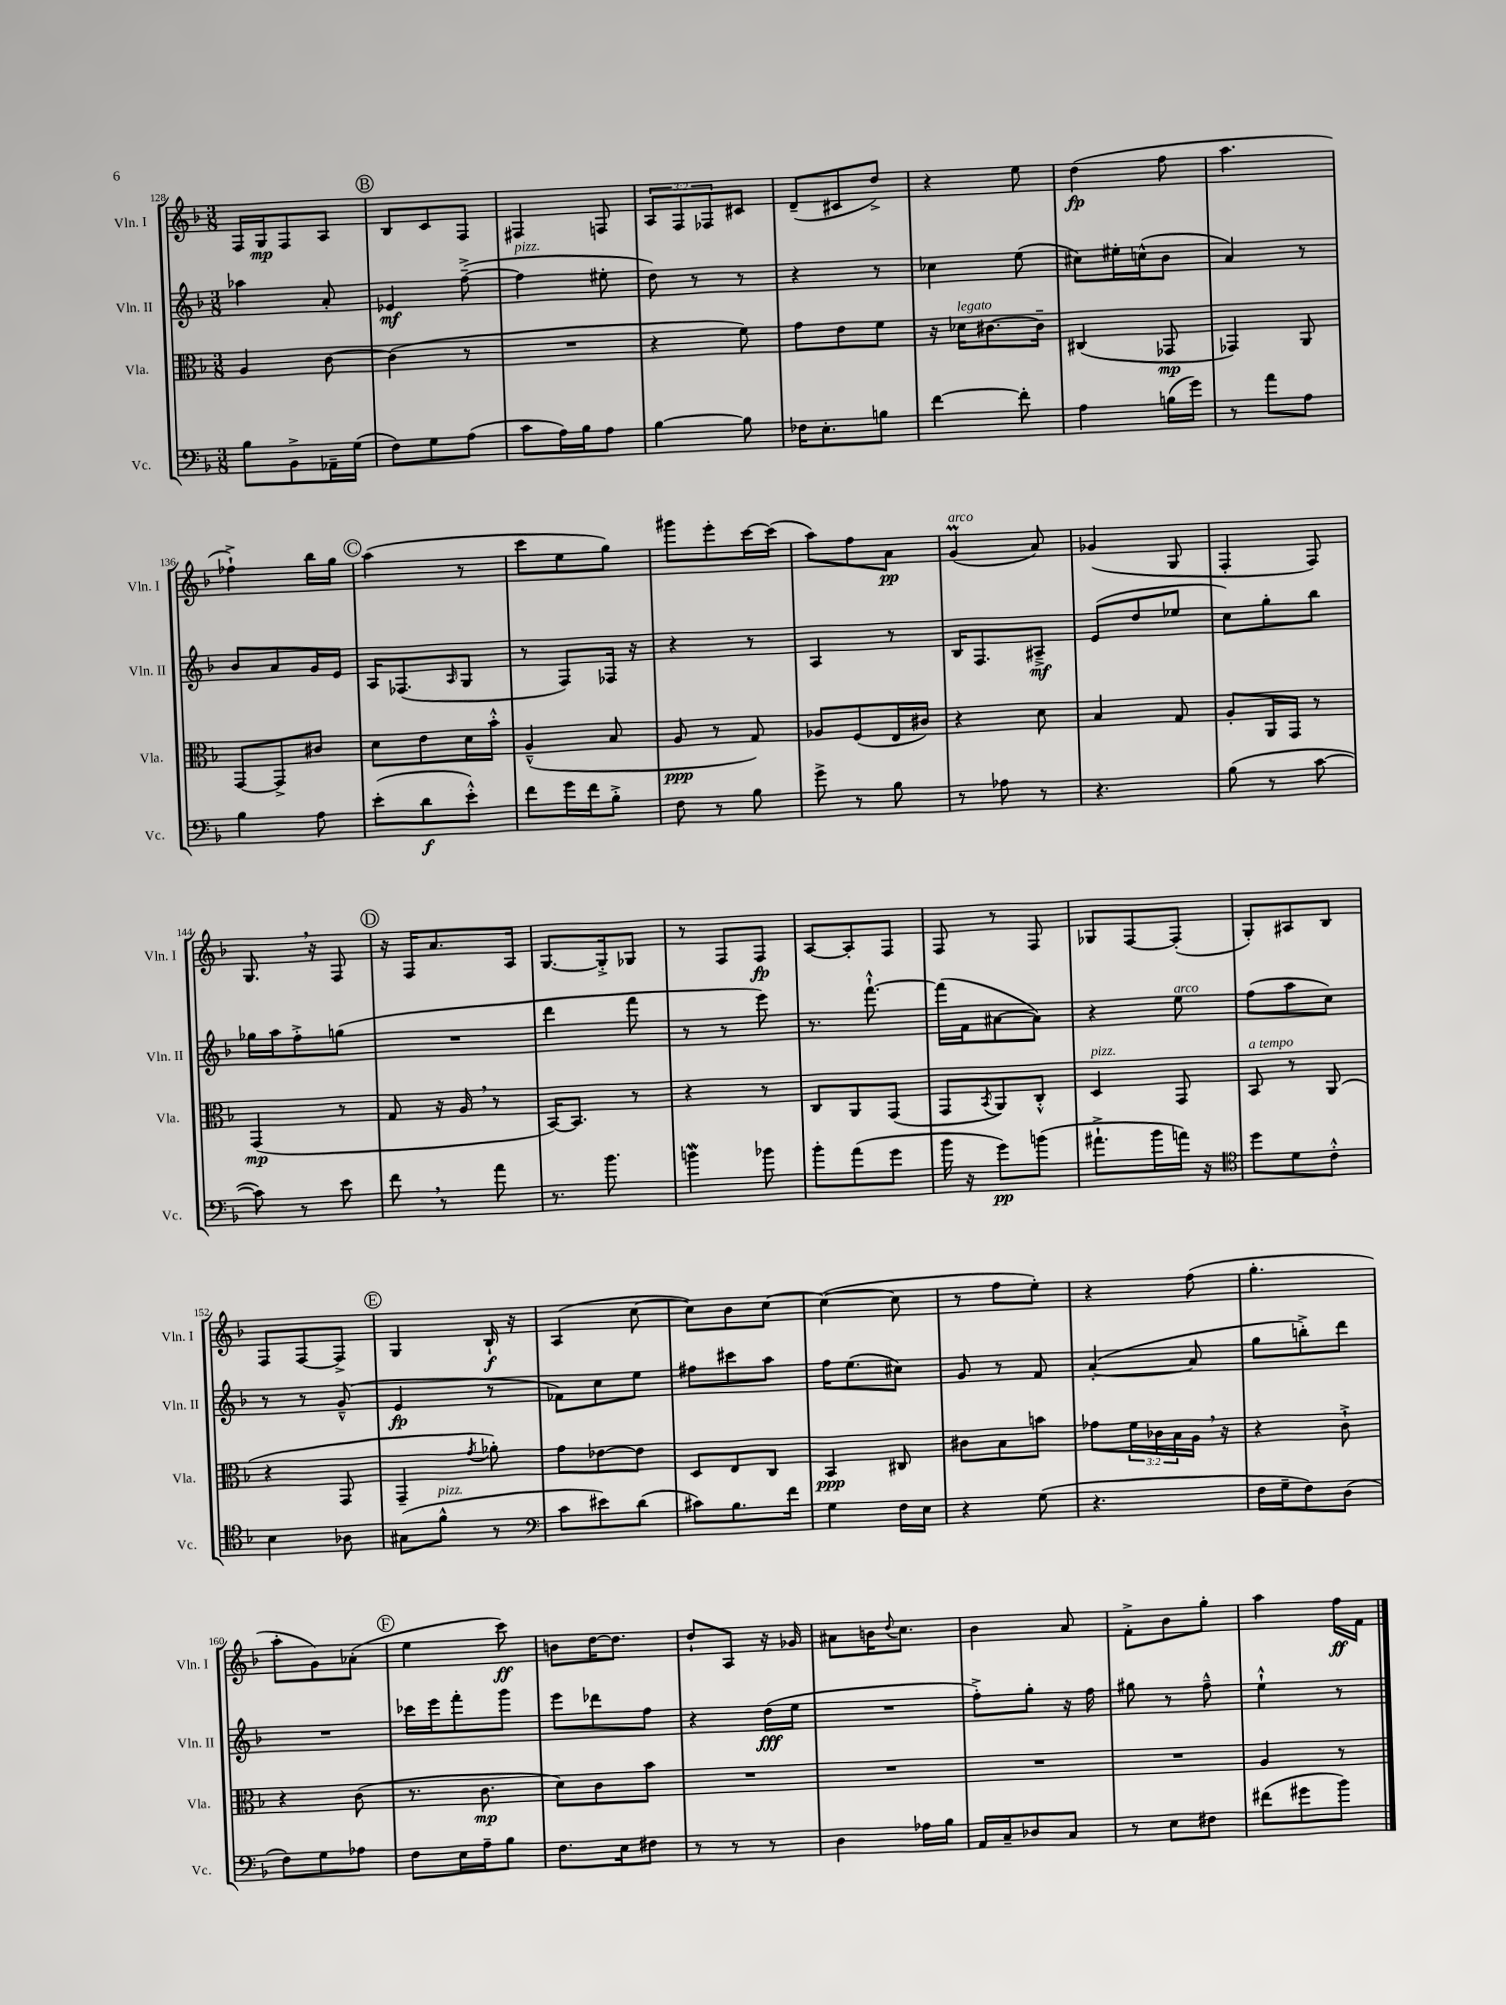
<<
\new StaffGroup <<
\new Staff = "s0" \with { instrumentName = "Vln. I" shortInstrumentName = "Vln. I" } {
    \clef treble \key f \major \numericTimeSignature \time 3/8 \override Staff.TupletNumber.text = #tuplet-number::calc-fraction-text
    f16 g16\mp f8 a8 |
    \mark \markup { \circle "B" } bes8 c'8 f8 |
    fis4 f8 |
    \tuplet 3/2 { a8 f8 fes8 } cis'8 |
    d'8--( cis'8 d''8->) |
    r4 e''8 |
    d''4\fp( f''8 |
    a''4. |
    fes''4-!->) bes''16 g''16 |
    \mark \markup { \circle "C" } a''4( r8 |
    c'''8 e''8 g''8) |
    gis'''8 e'''8-. c'''16~ c'''16( |
    a''8) f''8 a'8\pp |
    g'4\prall^\markup { \italic "arco" }( a'8) |
    ges'4( g8 |
    f4-. f8) |
    g8. \breathe r16 f8 |
    \mark \markup { \circle "D" } r16 f16 a'8. a16 |
    g8.~ g16-.-> ges8 |
    r8 f8 f8\fp |
    a8~ a8-. f8 |
    f8 r8 f8 |
    ges8 f8~ f8-.( |
    g8-.) ais8 bes8 |
    f8 f8~ f8-> |
    \mark \markup { \circle "E" } g4 bes16-!\f r16 |
    a4( c''8~ |
    c''8) bes'8 c''8~ |
    c''4~( c''8 |
    r8 f''8 e''8-.) |
    r4 f''8( |
    g''4.-. |
    a''8-. g'8) aes'8-.( |
    \mark \markup { \circle "F" } e''4 c'''8\ff) |
    b'8 d''16~ d''8. |
    d''8-! a8 r16 ges'16 |
    ais'8 b'16 \appoggiatura { d''8 } c''8. |
    bes'4 a'8 |
    f'8-.-> bes'8 g''8-. |
    a''4 f''16\ff f'16 \bar "|." |
}
\new Staff = "s1" \with { instrumentName = "Vln. II" shortInstrumentName = "Vln. II" } {
    \clef treble \key f \major \numericTimeSignature \time 3/8
    aes''4 a'8-. |
    \mark \markup { \circle "B" } ees'4\mf f''8~--->( |
    f''4^\markup { \italic "pizz." } eis''8-. |
    d''8) r8 r8 |
    r4 r8 |
    ces''4 e''8( |
    cis''8) eis''16-. c''16-^( bes'8 |
    a'4) r8 |
    bes'8 a'8 g'16 e'16 |
    \mark \markup { \circle "C" } a16 fes8.( \grace { a16 } g8 |
    r8 f8) fes16 r16 |
    r4 r8 |
    a4 r8 |
    bes16 f8. ais8--->\mf |
    e'8( d''8 ees''8 |
    c''8) g''8-. bes''8 |
    ges''16 a''16 f''8-.-> g''8( |
    \mark \markup { \circle "D" } R4. |
    d'''4 f'''8 |
    r8 r8 e'''8) |
    r8. f'''8.~-!-^ |
    f'''16( f'16 ais'8~ ais'8) |
    r4 e''8^\markup { \italic "arco" } |
    f''8( a''8 c''8) |
    r8 r8 g'8---^( |
    \mark \markup { \circle "E" } e'4\fp r8 |
    fes'8) c''8 e''8 |
    fis''8 cis'''8 a''8 |
    f''16 e''8.( cis''8) |
    g'8 r8 f'8 |
    a'4~-.( a'8 |
    g''8 b''8-.->) d'''8 |
    R4. |
    \mark \markup { \circle "F" } ces'''16 e'''16 f'''8-. g'''8 |
    e'''8 des'''8 f''8 |
    r4 d''16\fff( e''16 |
    R4. |
    f''8-.->) g''8-. r16 f''16 |
    gis''8 r8 f''8---^ |
    e''4-!-^ r8 \bar "|." |
}
\new Staff = "s2" \with { instrumentName = "Vla." shortInstrumentName = "Vla." } {
    \clef alto \key f \major \numericTimeSignature \time 3/8 \override Staff.TupletNumber.text = #tuplet-number::calc-fraction-text
    a4 c'8~ |
    \mark \markup { \circle "B" } c'4( r8 |
    R4. |
    r4 f'8) |
    g'8 e'8 f'8 |
    r16 des'16^\markup { \italic "legato" } cis'8.~ cis'16-- |
    cis4( ges,8\mp |
    ges,4) a,8 |
    g,8~ g,8-> cis'8 |
    \mark \markup { \circle "C" } d'8 e'8 d'16 bes'16-.-^ |
    a4---^( bes8 |
    a8\ppp r8 g8) |
    aes8 f8( e16 cis'16) |
    r4 d'8 |
    bes4 g8 |
    a8-. a,16 g,16 r8 |
    g,4\mp( r8 |
    \mark \markup { \circle "D" } g8 r16 a16 \breathe r8 |
    bes,16~) bes,8. r8 |
    r4 r8 |
    c8 a,8 g,8( |
    g,8 \acciaccatura { bes,8 } a,8) c8-.-^ |
    d4^\markup { \italic "pizz." } g,8 |
    bes,8^\markup { \italic "a tempo" } r8 a,8( |
    r4 g,8 |
    \mark \markup { \circle "E" } g,4-- \acciaccatura { g'8 } aes'8-.) |
    g'8 ees'8~ ees'8 |
    d8 e8 c8 |
    bes,4\ppp cis8 |
    cis'8 bes8 b'8 |
    ges'8 \tuplet 3/2 { f'16 ces'16 bes16 } a16 \breathe r16 |
    r4 c'8-!-> |
    r4 c'8( |
    \mark \markup { \circle "F" } r8. c'8.\mp |
    d'8) c'8 bes'8 |
    R4. |
    R4. |
    R4. |
    R4. |
    a4 r8 \bar "|." |
}
\new Staff = "s3" \with { instrumentName = "Vc." shortInstrumentName = "Vc." } {
    \clef bass \key f \major \numericTimeSignature \time 3/8
    bes8 bes,8-> aes,16-- g16( |
    \mark \markup { \circle "B" } f8) g8 a8( |
    c'8 a16) bes16 a8 |
    bes4~ bes8 |
    fes16 e8.-. b8 |
    f'4~ f'8-. |
    a4 b16( g'16) |
    r8 a'8 a8 |
    bes4 a8 |
    \mark \markup { \circle "C" } e'8-.( d'8\f e'8-.-^) |
    f'8 g'16 f'16 bes8-.-> |
    f8 r8 bes8 |
    g'8-> r8 bes8 |
    r8 aes8 r8 |
    r4. |
    bes8( r8 c'8~ |
    c'8) r8 e'8 |
    \mark \markup { \circle "D" } f'8 \breathe r8 a'8 |
    r8. bes'8. |
    b'4\mordent bes'8 |
    bes'8-. a'8( g'8 |
    bes'16 r16 g'8\pp) b'8( |
    ais'8.-!-> bes'16 a'16) r16 |
    \clef tenor d''8 d'8 c'8-.-^ |
    bes4 aes8 |
    \mark \markup { \circle "E" } gis8( f'8-^^\markup { \italic "pizz." } r8 |
    \clef bass c'8 eis'8) d'8( |
    cis'8) bes8. f'16 |
    g4 f16 e16 |
    r4 g8( |
    r4. |
    f16 g16-- f8) d8( |
    f8) g8 aes8 |
    \mark \markup { \circle "F" } f8 e16 a16-- bes8 |
    f8. e16 fis8 |
    r8 r8 r8 |
    d4 aes16 bes16 |
    a,16 c16-- des8 c8 |
    r8 e8 fis8 |
    fis'8( gis'8 bes'8) \bar "|." |
}
>>
>>
\layout { \context { \Score currentBarNumber = #128 } }
